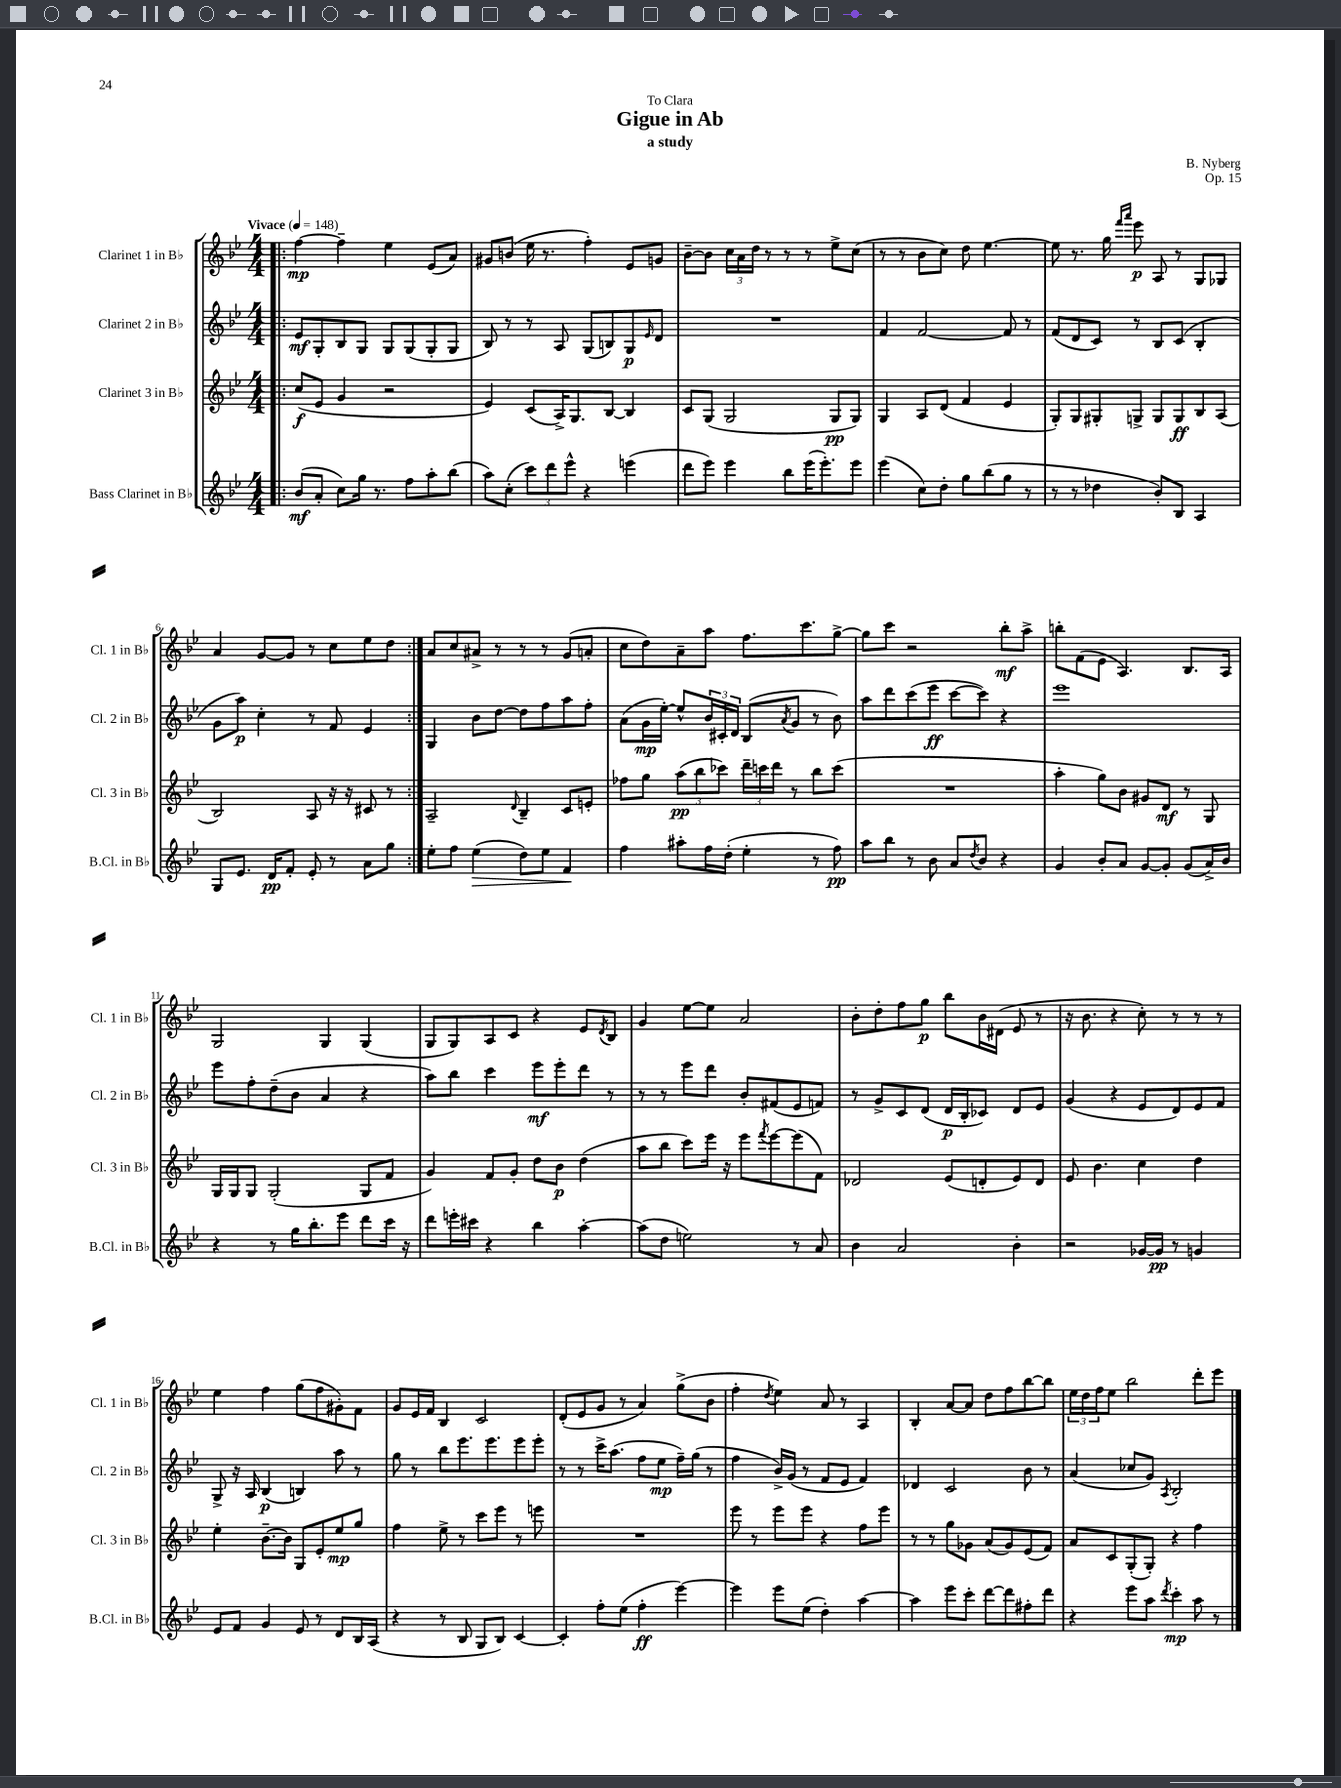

**kern	**kern	**kern	**kern
*staff4	*staff3	*staff2	*staff1
*clefG2	*clefG2	*clefG2	*clefG2
*k[b-e-]	*k[b-e-]	*k[b-e-]	*k[b-e-]
*M4/4	*M4/4	*M4/4	*M4/4
*MM148	*MM148	*MM148	*MM148
=!|:	=!|:	=!|:	=!|:
(8b-/L	(8cc/L	8e-/L	[4ff\
8a'/J	8e-/J	8G'/	.
8cc\L)	4g/	8B-/	4ff~\]
16gg\Jk	.	8G/J	.
8.r	.	.	.
.	2r	8G/L	4ee-\
8ff\L	.	(8G/	.
8aa'\	.	8G'/	(8e-/L
(8bb-\J	.	8G/J	8a/J)
=	=	=	=
8aa\L)	4e-/)	8B-/)	8g#/L
(8cc'\J	.	8r	(8b/J
12ccc\L)	(8c/L	8r	16ee-\
.	.	.	8.r
12ddd\	.	.	.
.	16A^/K)	8A/	.
12eee-^^\J	.	.	.
.	8.G/	.	.
4r	.	(8G/L	4ff'\)
.	[8B-/J	8B/)	.
(4eee\	4B-/]	8G/	8e-/L
.	.	16qqe-/	.
.	.	8d/J	8g/J
=	=	=	=
8ddd\L	8c/L	1r	[8b-~\L
8eee-\J)	(8G/J	.	8b-\]J
4eee-\	2G/	.	24cc\LL
.	.	.	24a\
.	.	.	24dd\JJ
.	.	.	8r
8bb-\L	.	.	8r
(16eee-\K	.	.	8r
8.eee-'\)	.	.	.
.	8G/L	.	8ee-^\L
8eee-\J	8G/J)	.	(8cc\J
=	=	=	=
(4eee-\	4G/	4f/	8r
.	.	.	8r
8cc\L)	8A/L	[2f/	8b-\L
8dd'\J	(8d/J	.	8cc\J)
8gg\L	4f/	.	8dd\
(8bb-\	.	.	[4.ee-\
8gg\J	4e-/	8f/]	.
8r	.	8r	.
=	=	=	=
8r	8G'/L)	(8f/L	8ee-\]
8r	8G/	8d/	8.r
4dd-\	8G#'/	8c/J)	.
.	.	.	16gg\
.	.	.	16qqfff/LL
.	.	.	16qqaaa/JJ
.	8G^/J	8r	8eee-\
8b-'/L)	8G/L	8B-/L	8A/
8B-/J	8G/	(8c/J	8r
4A/	8B-/	4B-'/	8G/L
.	(8A/J	.	8G-/J
=	=	=	=
8G/L	2B-/)	8g\L	4a/
8.e-/J	.	8aa\J)	.
.	.	4cc'\	[8g/L
16d/LK	.	.	.
8f'/J	.	.	8g/]J
8e-'/	8A/	8r	8r
8r	16r	8f/	8cc\L
.	16r	.	.
8a\L	8c#/	4e-/	8ee-\
8gg\J	8r	.	8dd\J
=:|!	=:|!	=:|!	=:|!
8ee-'\L	2A~/	4G/	8a/L
8ff\J	.	.	8cc/
(4ee-\	.	8b-\L	8a#^/J
.	.	[8dd\J	8r
.	8qqd/	.	.
8dd\L)	4B-~/	8dd\]L	8r
8ee-\J	.	8ff\	8r
4f/	8c/L	8aa\	(8g/L
.	8e'/J	8ff'\J	8a'/J
=	=	=	=
4ff\	8ff-\L	(8a\L	8cc\L
.	8gg\J	16g\L	8dd\)
.	.	[16ee-'\JJ)	.
8aa#'\L	(12aa\L	8ee-^^/]L	8a~\
.	12bb-\	.	.
16ff\L	.	24b-/L	8aa\J
.	12ccc-\J)	24c#'/	.
(16dd'\JJ	.	.	.
.	.	24d/JJ	.
4ee-'\	24ddd~\LL	(8B-/L	8.ff\L
.	24ccc\	.	.
.	24ddd\JJ	.	.
.	.	8qa/	.
.	8r	8g/J	.
.	.	.	8.ccc\
8r	8bb-\L	8r	.
8ff\)	(8ccc\J	8b-\)	[8gg^\J
=	=	=	=
8aa\L	1r	8aa\L	8gg\]L
8bb-\J	.	8ddd\	8ccc\J
8r	.	(8ccc\	2r
8b-\	.	8eee-\J	.
8a/L	.	[8ccc\L	.
8qdd/	.	.	.
8b-/J	.	8ccc\]J)	.
4r	.	4r	8bb-'\L
.	.	.	8aa^\J
=	=	=	=
4g/	4aa'\	1eee-	8bb'\L
.	.	.	(8f\
8b-'/L	8gg\L)	.	8e-\J
8a/J	8b-\J	.	4.A/)
[8g/L	8g#/L	.	.
8g'/]J	8d/J	.	.
(8g/L	8r	.	8.B-/L
16a^/L)	8G/	.	.
16b-/JJ	.	.	16A/Jk
=	=	=	=
4r	16G/LL	8eee-\L	2G/
.	16G/J	.	.
.	8G/J	8ff'\	.
8r	(2G'/	(8dd~\	.
16gg\LK	.	8b-\J	.
8.bb-'\	.	.	.
.	.	4a/	4G/
8eee-\J	.	.	.
8ddd\L	8G/L	4r	(4G/
16ccc\Jk	8f/J	.	.
16r	.	.	.
=	=	=	=
8ddd\L	4g/)	8aa\L)	8G/L
16eee'\L	.	8bb-\J	8G/)
16ccc#\JJ	.	.	.
4r	8f/L	4ccc\	8A/
.	8g'/J	.	8c/J
4bb-\	8dd\L	8eee-\L	4r
.	8b-\J	8eee-'\	.
[4aa'\	(4dd\	8ddd\J	8e-/L
.	.	.	8qd/
.	.	8r	8B-/J
=	=	=	=
(8aa\]L	8aa\L	8r	4g/
8dd\J	8bb-\J	8r	.
2ee\)	8ccc\L)	8eee-\L	[8ee-\L
.	16eee-\Jk	8ddd\J	8ee-\]J
.	16r	.	.
.	8eee-\L	8b-'/L	2a/
.	8qfff/	.	.
.	[8eee-\	(8f#/	.
8r	(8eee-\]	8e-/	.
8a/	8f\J)	8f/J)	.
=	=	=	=
4b-\	2d-/	8r	8b-'\L
.	.	8g^/L	8dd'\
2a/	.	8c/	8ff\
.	.	(8d/J	8gg\J
.	(8e-/L	16d/LL	8bb-\L
.	.	16B-'/J	.
.	8d'/	8c-/J)	16b-\L
.	.	.	(16d#\JJ
4b-'\	8e-/)	8d/L	8e-/
.	8d/J	8e-/J	8r
=	=	=	=
2r	8e-/	(4g/	16r
.	.	.	8.b-\
.	4.b-\	.	.
.	.	4r	4r
[16g-/LL	4cc\	8e-/L	8cc'\)
16g-/]JJ	.	.	.
8r	.	8d/)	8r
4g/	4dd\	8e-/	8r
.	.	8f/J	8r
=	=	=	=
8e-/L	4ee-'\	8G^/	4ee-\
8f/J	.	16r	.
.	.	16A/	.
4g/	[8.b-~\L	(4B-/	4ff\
.	16b-\]Jk	.	.
8e-/	8G/L	4B/)	(8gg\L
8r	8e-'/	.	8ff\
8d/L	8ee-/	8aa\	8g#'\)
16B-/L	8gg/J	8r	8f\J
(16A/JJ	.	.	.
=	=	=	=
4r	4ff\	8gg\	8g/L
.	.	8r	16e-/L
.	.	.	16f/JJ
8r	8ee-^\	8bb-\L	4B-/
8B-/	8r	8.eee-\	.
8G/L	8ccc\L	.	2c/
.	.	8.eee-\	.
8B-/J)	8eee-\J	.	.
[4c/	8r	8eee-\	.
.	8eee\	8eee-'\J	.
=	=	=	=
4c'/]	1r	8r	(8d'/L
.	.	8r	8e-/
8ff'\L	.	16ccc^\LK	8g/J
.	.	(8.aa\J	.
(8ee-\J	.	.	8r
4ff'\	.	8ff\L	4a/)
.	.	8ee-\J	.
[4eee-\)	.	16ff~\LL)	(8gg^\L
.	.	(16gg\JJ	.
.	.	8r	8b-\J
=	=	=	=
4eee-\]	8eee-\	4ff\	4ff'\
.	8r	.	.
.	.	.	8qdd/
8eee-\L	8eee-\L	16b-^/LL)	4ee-\)
.	.	(16g/JJ	.
(8ee-\J	8eee-\J	8r	.
4dd'\)	4r	8f/L	8a/
.	.	8e-/J	8r
[4aa\	8ff\L	4f/)	4A/
.	8eee-\J	.	.
=	=	=	=
4aa\]	8r	4d-/	4B-'/
.	8r	.	.
8eee-\L	8gg\L	2c/	[8a/L
8ccc'\J	8g-\J	.	8a/]J
[8ddd\L	(8a/L	.	8dd\L
8ddd\]	8g-/)	.	8ff\
8ff#'\	(8e-/	8b-\	[8bb-\
8ddd\J	8f/J)	8r	8bb-\]J
=	=	=	=
4r	8a/L	(4a/	24ee-\LL
.	.	.	24dd\
.	.	.	24ff\J
.	8c/	.	8ee-\J
8eee-\L	(8G'/	8cc-/L	2bb-\
8aa\J	8G'/J)	8g/J)	.
8qddd/	.	8qA/	.
4ccc'\	4r	2B-'/	.
8aa\	4ff\	.	8ddd'\L
8r	.	.	8eee-\J
==	==	==	==
*-	*-	*-	*-
